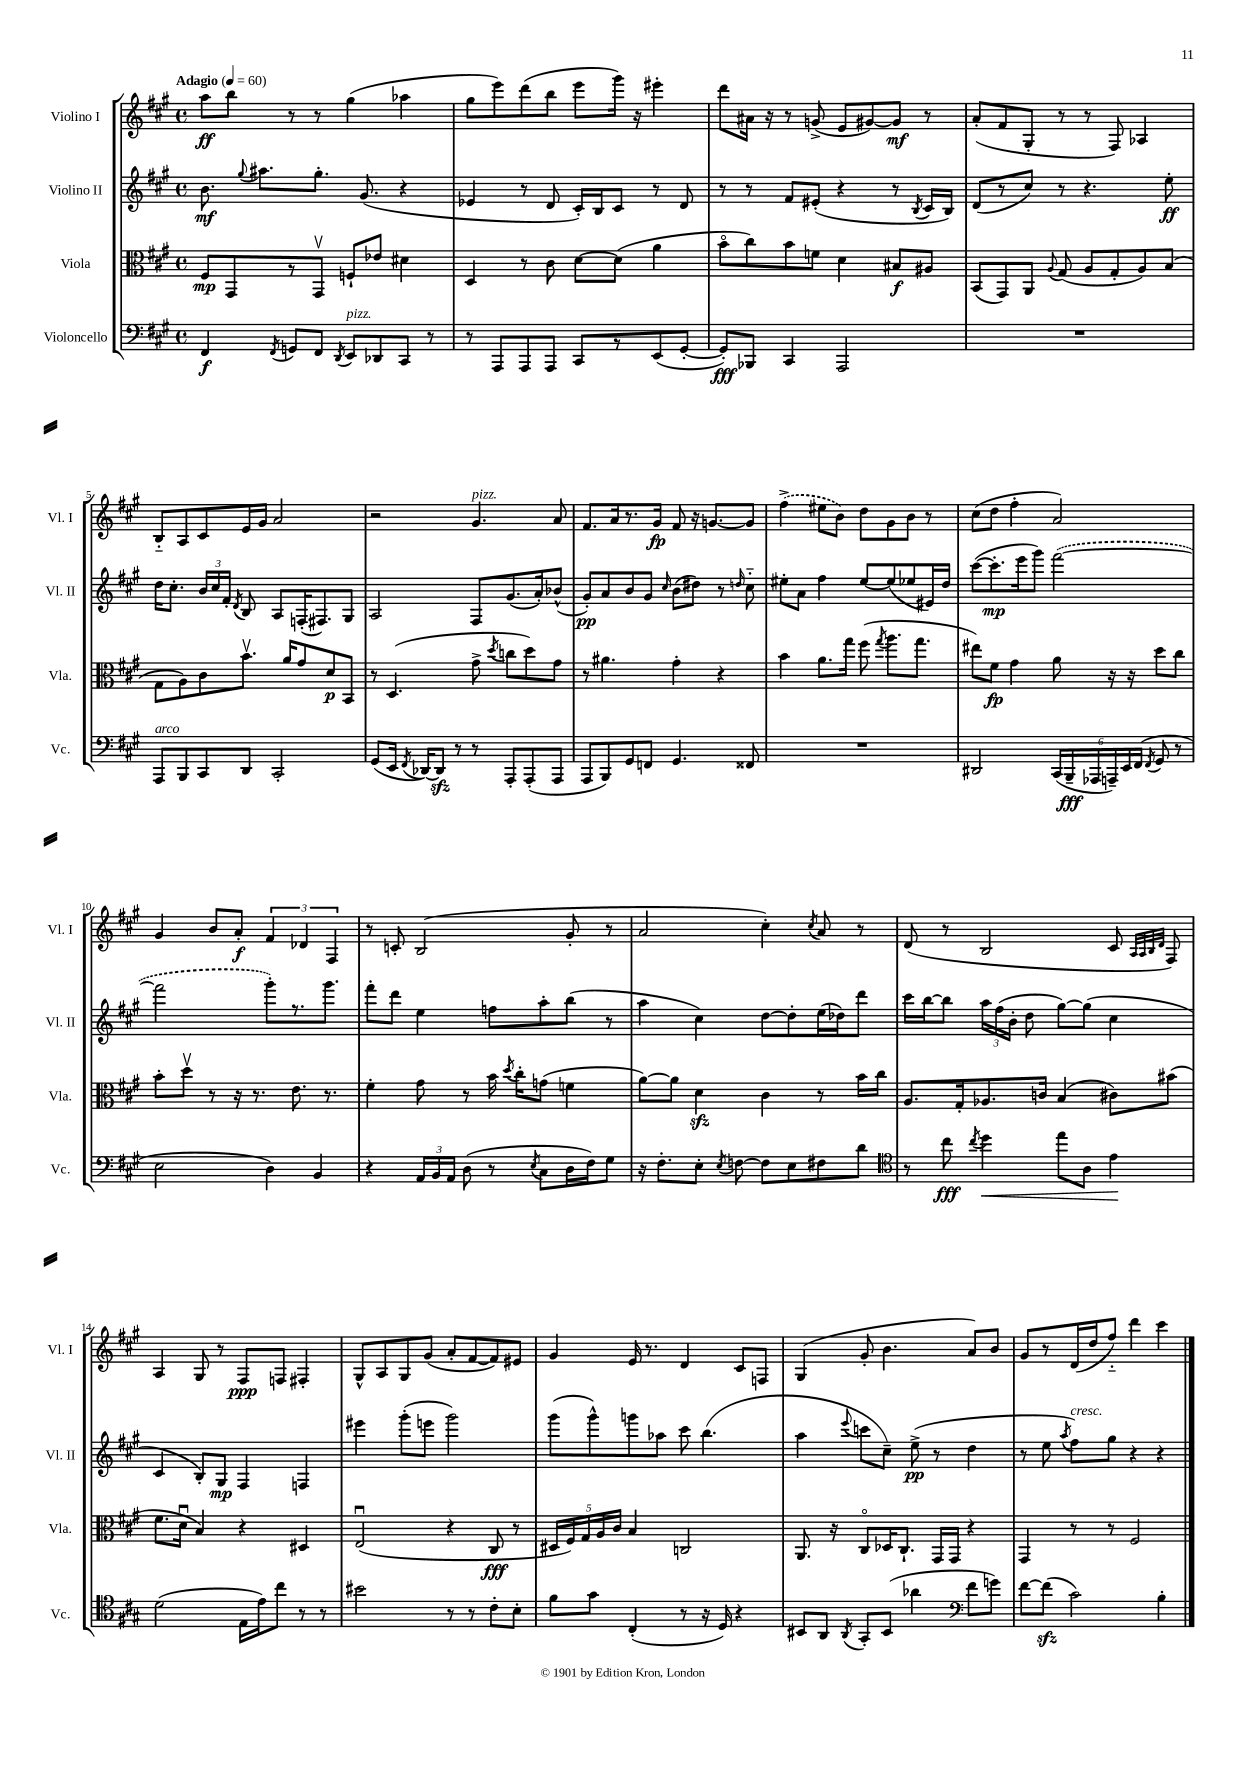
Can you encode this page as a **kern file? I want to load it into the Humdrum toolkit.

**kern	**dynam	**kern	**dynam	**kern	**dynam	**kern	**dynam
*part4	*part4	*part3	*part3	*part2	*part2	*part1	*part1
*staff4	*staff4	*staff3	*staff3	*staff2	*staff2	*staff1	*staff1
*I"Violoncello	*	*I"Viola	*	*I"Violino II	*	*I"Violino I	*
*I'Vc.	*	*I'Vla.	*	*I'Vl. II	*	*I'Vl. I	*
*clefF4	*	*clefC3	*	*clefG2	*	*clefG2	*
*k[f#c#g#]	*	*k[f#c#g#]	*	*k[f#c#g#]	*	*k[f#c#g#]	*
*M4/4	*	*M4/4	*	*M4/4	*	*M4/4	*
*met(c)	*	*met(c)	*	*met(c)	*	*met(c)	*
*MM60	*	*MM60	*	*MM60	*	*MM60	*
=1	=1	=1	=1	=1	=1	=1	=1
!	!	!	!	!	!	!LO:TX:a:B:t=Adagio	!
4FF#/	f	8F#/L	mp	8.b\	mf	8aa\L	ff
.	.	8GG#/	.	.	.	8bb\J	.
.	.	.	.	8qqgg#/	.	.	.
.	.	.	.	8.aa#X\L	.	.	.
8qFF#/	.	.	.	.	.	.	.
8GGn/L	.	8r	.	.	.	8r	.
8FF#/J	.	8GG#v/J	.	8.gg#'\J	.	8r	.
8qDD/	.	.	.	.	.	.	.
!LO:TX:a:i:t=pizz.	!	!	!	!	!	!	!
8EE/L	.	8Fn`/L	.	.	.	(4gg#\	.
.	.	.	.	(8.g#/	.	.	.
8DD-X/	.	8e-X/J	.	.	.	.	.
8CC#/J	.	4d#X\	.	4r	.	4aa-X\	.
8r	.	.	.	.	.	.	.
=2	=2	=2	=2	=2	=2	=2	=2
8r	.	4D/	.	4e-X/	.	8gg#\L	.
8AAA/L	.	.	.	.	.	8eee\)	.
8AAA/	.	8r	.	8r	.	(8ddd\	.
8AAA/J	.	8c#\	.	8d/	.	8bb\J	.
8CC#/L	.	[8d\L	.	16c#'/LL)	.	8eee\L	.
.	.	.	.	16B/J	.	.	.
8r	.	(8d\J]	.	8c#/J	.	16ggg#\Jk)	.
.	.	.	.	.	.	16r	.
(8EE/	.	4a\	.	8r	.	4eee#X'\	.
[8GG#'/J	.	.	.	8d/	.	.	.
=3	=3	=3	=3	=3	=3	=3	=3
8GG#'/L])	fff	8b\L	.	8r	.	8ddd\L	.
8BBB-X/J	.	8cc#\)	.	8r	.	16a#X\Jk	.
.	.	.	.	.	.	16r	.
4CC#/	.	8b\	.	8f#/L	.	8r	.
.	.	8fn\J	.	(8e#X'/J	.	(8gn^/	.
2AAA/	.	4d\	.	4r	.	8e/L	.
.	.	.	.	.	.	[8g#X/)	.
.	.	8B#X/L	f	8r	.	8g#/J]	mf
.	.	.	.	8qB/	.	.	.
.	.	8A#X/J	.	16c#/LL	.	8r	.
.	.	.	.	16B/JJ)	.	.	.
=4	=4	=4	=4	=4	=4	=4	=4
1r	.	(8BB/L	.	(8d/L	.	(8a'/L	.
.	.	8GG#/)	.	8r	.	8f#/	.
.	.	8AA/J	.	8cc#/J)	.	8G#'/J	.
.	.	8qqA/	.	.	.	.	.
.	.	(8G#/	.	8r	.	8r	.
.	.	8A/L	.	4.r	.	8r	.
.	.	8G#'/	.	.	.	8F#/)	.
.	.	8A/)	.	.	.	4A-X/	.
.	.	(8B/J	.	8ee'\	ff	.	.
!!LO:LB:g=z
=5	=5	=5	=5	=5	=5	=5	=5
!LO:TX:a:i:t=arco	!	!	!	!	!	!	!
8AAA/L	.	8G#\L	.	16dd\KL	.	8B/L	.
.	.	.	.	8.cc#'\J	.	.	.
8BBB/	.	8A\)	.	.	.	8A/	.
8CC#/	.	8c#\	.	24b/LL	.	8c#/	.
.	.	.	.	24cc#/	.	.	.
.	.	.	.	24f#'/JJ	.	.	.
.	.	.	.	8qd/	.	.	.
8DD/J	.	8.bv\J	.	8B/	.	16e/L	.
.	.	.	.	.	.	16g#/JJ	.
2CC#'/	.	.	.	8A/L	.	2a/	.
.	.	16a/KL	.	.	.	.	.
.	.	8g#/	.	(16Fn'/K	.	.	.
.	.	.	.	8.F#X/)	.	.	.
.	.	8d/	p	.	.	.	.
.	.	8BB/J	.	8G#/J	.	.	.
=6	=6	=6	=6	=6	=6	=6	=6
(8GG#/L	.	8r	.	2A/	.	2r	.
16EE/Jk	.	(4.D/	.	.	.	.	.
8qFF#/	.	.	.	.	.	.	.
[16DD-X/KL)	.	.	.	.	.	.	.
8DD-zz/J]	.	.	.	.	.	.	.
8r	.	.	.	.	.	.	.
!	!	!	!	!	!	!LO:TX:a:i:t=pizz.	!
8r	.	8g#^\	.	8F#/L	.	4.g#/	.
.	.	8qdd/	.	.	.	.	.
8AAA'/L	.	8ccn\L	.	(8.g#/	.	.	.
(8AAA'/	.	8dd\)	.	.	.	.	.
.	.	.	.	16a'/k)	.	.	.
8AAA/J	.	8g#\J	.	(8b-X^^/J	.	8a/	.
=7	=7	=7	=7	=7	=7	=7	=7
8AAA/L	.	8r	.	8g#'/L)	pp	8.f#/L	.
8BBB/)	.	4.a#X\	.	8a/	.	.	.
.	.	.	.	.	.	16a/k	.
8GG#/	.	.	.	8b/	.	8.r	.
8FFn/J	.	.	.	8g#/J	.	.	.
.	.	.	.	.	.	16g#/Jk	fp
.	.	.	.	16qqcc#/	.	.	.
4.GG#/	.	4g#'\	.	(8b\L	.	8f#/	.
.	.	.	.	8dd#X\J)	.	16r	.
.	.	.	.	.	.	[8.gn/L	.
.	.	4r	.	8r	.	.	.
.	.	.	.	16qqddn/	.	.	.
8FF##X/	.	.	.	8cc#\	.	8g/J]	.
=8	=8	=8	=8	=8	=8	=8	=8
1r	.	4b\	.	8ee#X'\L	.	(4ff#^\	.
.	.	.	.	8a\J	.	.	.
.	.	8.a\L	.	4ff#\	.	8ee#X\L	.
.	.	.	.	.	.	8b\J)	.
.	.	16gg#\Jk	.	.	.	.	.
.	.	(8ff#\	.	[8ee#/L	.	8dd\L	.
.	.	8qgg#/	.	.	.	.	.
.	.	8.aa\L	.	(8ee#/]	.	8g#\	.
.	.	.	.	8ee-X/	.	8b\J	.
.	.	8.gg#\J	.	.	.	.	.
.	.	.	.	16e#X/L)	.	8r	.
.	.	.	.	16dd/JJ	.	.	.
=9	=9	=9	=9	=9	=9	=9	=9
2DD#X/	.	8ee#X\L)	.	([8ccc#\L	.	(8cc#\L	.
.	.	8f#\J	fp	8.ccc#'\]	mp	8dd\J	.
.	.	4g#\	.	.	.	4ff#'\	.
.	.	.	.	16eee\k	.	.	.
.	.	.	.	8ggg#\J)	.	.	.
(24CC#/LL	.	8a\	.	([2fff#\	.	2a/)	.
24BBB~/	fff	.	.	.	.	.	.
24AAA-X/	.	.	.	.	.	.	.
24AAAn~/)	.	16r	.	.	.	.	.
24EE/	.	.	.	.	.	.	.
.	.	16r	.	.	.	.	.
(24FF#/JJ	.	.	.	.	.	.	.
8qFF#/	.	.	.	.	.	.	.
8GG#/	.	8dd\L	.	.	.	.	.
8r	.	8cc#\J	.	.	.	.	.
!!LO:LB:g=z
=10	=10	=10	=10	=10	=10	=10	=10
2E\	.	8b'\L	.	2fff#\]	.	4g#/	.
.	.	8ddv\J	.	.	.	.	.
.	.	8r	.	.	.	8b/L	.
.	.	16r	.	.	.	8a'/J	f
.	.	8.r	.	.	.	.	.
4D\)	.	.	.	8ggg#'\L)	.	6f#/	.
.	.	8.e\	.	8.r	.	.	.
.	.	.	.	.	.	6d-X/	.
4BB/	.	.	.	.	.	.	.
.	.	8.r	.	8.ggg#\J	.	.	.
.	.	.	.	.	.	6F#/	.
=11	=11	=11	=11	=11	=11	=11	=11
4r	.	4f#'\	.	8fff#'\L	.	8r	.
.	.	.	.	8ddd\J	.	8cn'/	.
24AA/LL	.	8g#\	.	4ee\	.	(2B/	.
24BB/	.	.	.	.	.	.	.
24AA/JJ	.	.	.	.	.	.	.
(8D\	.	8r	.	.	.	.	.
8r	.	16b\	.	8ffn\L	.	.	.
.	.	8qdd/	.	.	.	.	.
.	.	16cc#'\KL	.	.	.	.	.
8qE/	.	.	.	.	.	.	.
8C#\L	.	(8gn\J	.	8aa'\	.	.	.
16D\L	.	4fn\	.	(8bb\J	.	8g#'/	.
16F#\J)	.	.	.	.	.	.	.
8G#\J	.	.	.	8r	.	8r	.
=12	=12	=12	=12	=12	=12	=12	=12
16r	.	[8a\L)	.	4aa\	.	2a/	.
8.F#'\L	.	.	.	.	.	.	.
.	.	8a\J]	.	.	.	.	.
8E'\J	.	4dzz\	.	4cc#\)	.	.	.
8qE/	.	.	.	.	.	.	.
[8Fn\	.	.	.	.	.	.	.
8F\L]	.	4c#\	.	[8dd\L	.	4cc#'\)	.
8E\	.	.	.	8dd'\]	.	.	.
.	.	.	.	.	.	8qcc#/	.
8F#X\	.	8r	.	(16ee\L	.	8a/	.
.	.	.	.	16dd-X\J)	.	.	.
8d\J	.	16b\LL	.	8ddd\J	.	8r	.
.	.	16cc#\JJ	.	.	.	.	.
=13	=13	=13	=13	=13	=13	=13	=13
*clefC4	*	*	*	*	*	*	*
8r	.	8.A/L	.	16ccc#\LL	.	(8d/	.
.	.	.	.	[16bb\J	.	.	.
8cc#\	fff	.	.	8bb\J]	.	8r	.
.	.	16G#'/k	.	.	.	.	.
8qcc#/	.	.	.	.	.	.	.
!	!LO:HP:b	!	!	!	!	!	!
4dd\	<	8.A-X/	.	24aa\LL	.	2B/	.
.	.	.	.	(24ff#\	.	.	.
.	.	.	.	24b'\JJ	.	.	.
.	.	.	.	8dd\	.	.	.
.	.	16cn/Jk	.	.	.	.	.
8ee\L	.	(4B/	.	[8gg#\L)	.	.	.
8A\J	.	.	.	(8gg#\J]	.	.	.
4e\	.	8c#X\L)	.	4cc#\	.	8c#/	.
.	.	.	.	.	.	32qqA/LLL	.
.	.	.	.	.	.	32qqA/	.
.	.	.	.	.	.	32qqB/	.
.	.	.	.	.	.	32qqd/JJJ	.
.	.	(8b#X\J	.	.	.	8F#/)	.
.	[	.	.	.	.	.	.
!!LO:LB:g=z
=14	=14	=14	=14	=14	=14	=14	=14
(2d\	.	8.f#\L	.	4c#/	.	4A/	.
.	.	16du\Jk	.	.	.	.	.
.	.	4B/)	.	8B'/L)	.	8G#/	.
.	.	.	.	8G#/J	mp	8r	.
16E\LL	.	4r	.	4F#/	.	8F#/L	ppp
16e\J)	.	.	.	.	.	.	.
8cc#\J	.	.	.	.	.	8Fn/J	.
8r	.	4D#X/	.	4Fn/	.	4F#X'/	.
8r	.	.	.	.	.	.	.
=15	=15	=15	=15	=15	=15	=15	=15
2b#X\	.	(2Eu/	.	4eee#X\	.	8G#^^/L	.
.	.	.	.	.	.	8A/	.
.	.	.	.	(8ggg#'\L	.	8G#/	.
.	.	.	.	8eeen\J	.	(8g#/J	.
8r	.	4r	.	2ggg#\)	.	8a'/L	.
8r	.	.	.	.	.	[8f#/	.
8c#'\L	.	8C#/	fff	.	.	8f#/])	.
8B'\J	.	8r	.	.	.	8e#X/J	.
=16	=16	=16	=16	=16	=16	=16	=16
8f#\L	.	20D#X/LL	.	(8ggg#\L	.	4g#/	.
.	.	20F#/)	.	.	.	.	.
.	.	20G#/	.	.	.	.	.
8g#\J	.	.	.	8ggg#^^\)	.	.	.
.	.	20A/	.	.	.	.	.
.	.	20c#/JJ	.	.	.	.	.
(4C#'/	.	4B/	.	8gggn\	.	16e/	.
.	.	.	.	.	.	8.r	.
.	.	.	.	8aa-X\J	.	.	.
8r	.	2Cn/	.	8ccc#\	.	4d/	.
16r	.	.	.	(4.bb\	.	.	.
16D/)	.	.	.	.	.	.	.
4r	.	.	.	.	.	8c#/L	.
.	.	.	.	.	.	8Fn/J	.
=17	=17	=17	=17	=17	=17	=17	=17
8BB#X/L	.	8.AA/	.	4aa\	.	(4G#/	.
8AA/J	.	.	.	.	.	.	.
.	.	16r	.	.	.	.	.
8qAA/	.	.	.	8qqeee/	.	.	.
8GG#'/L	.	8C#/L	.	8cccn\L	.	8g#'/	.
(8BB#/J	.	16D-X/K	.	8cc#~\J)	.	4.b\	.
.	.	8.C#`/J	.	.	.	.	.
4a-X\	.	.	.	(8ee^\	pp	.	.
.	.	16GG#/LL	.	8r	.	.	.
.	.	16GG#/JJ	.	.	.	.	.
*clefF4	*	*	*	*	*	*	*
8f#\L	.	4r	.	4dd\	.	8a/L)	.
8gn\J)	.	.	.	.	.	8b/J	.
=18	=18	=18	=18	=18	=18	=18	=18
[8f#\L	.	4GG#/	.	8r	.	8g#/L	.
(8f#zz\J]	.	.	.	8ee\	.	8r	.
.	.	.	.	8qaa/	.	.	.
!	!	!	!	!LO:TX:a:i:t=cresc.	!	!	!
2c#\)	.	8r	.	8ff#\L)	.	(16d/L	.
.	.	.	.	.	.	16dd/J	.
.	.	8r	.	8gg#\J	.	8ff#/J)	.
.	.	2F#/	.	4r	.	4ddd\	.
4B'\	.	.	.	4r	.	4ccc#\	.
==	==	==	==	==	==	==	==
*-	*-	*-	*-	*-	*-	*-	*-
